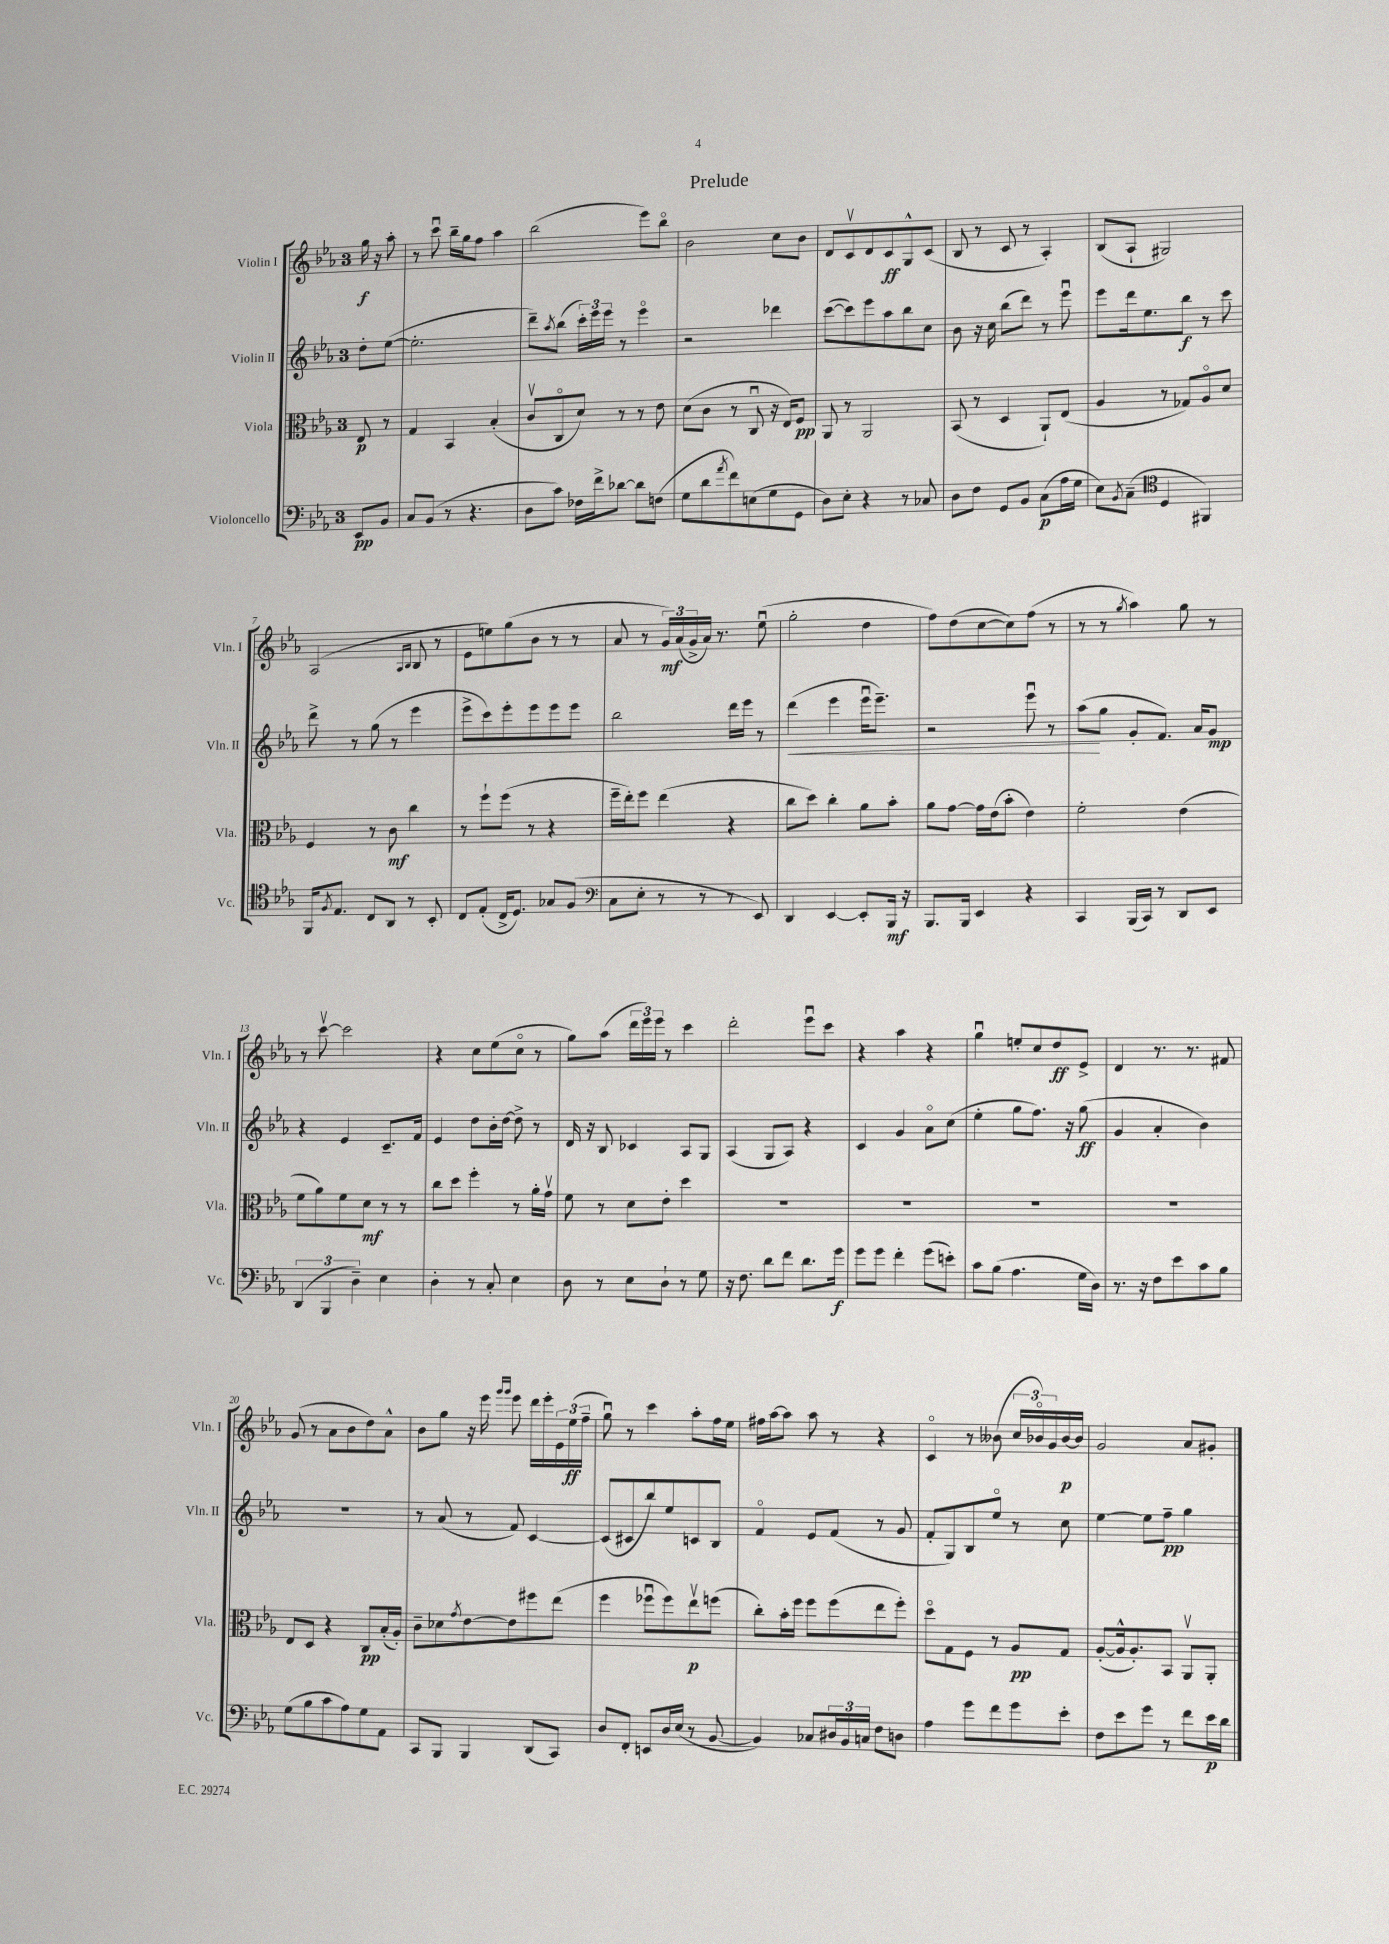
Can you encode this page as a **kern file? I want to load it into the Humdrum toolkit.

**kern	**kern	**kern	**kern
*staff4	*staff3	*staff2	*staff1
*clefF4	*clefC3	*clefG2	*clefG2
*k[b-e-a-]	*k[b-e-a-]	*k[b-e-a-]	*k[b-e-a-]
*M3/4	*M3/4	*M3/4	*M3/4
8EE-/L	8E-/	8dd'\L	16gg\
.	.	.	16r
8BB-/J	8r	([8ee-\J	8aa-'\
=	=	=	=
8C/L	4G/	2.ee-'\]	8r
(8BB-/J	.	.	8cccu\
8r	4BB-/	.	16bb-~\LL
.	.	.	16gg\J
4.r	.	.	8ff\J
.	(4B-'/	.	4aa-\
=	=	=	=
8D\L	8cv/L	8ddd~\L)	(2bb-\
.	.	8qaa-/	.
8c\J)	8Co/	(8bb-\J	.
16F-\LL	8d/J)	24ccc'\LL)	.
.	.	24eee-\	.
16f^\J	.	.	.
.	.	24eee-\JJ	.
[8d-\J	8r	8r	.
8d-\]L	8r	4eee-o\	8eee-\L)
(8F\J	8e-\	.	8bb-o\J
=	=	=	=
8G\L	(8d\L	2r	2b-\
8d\	8c\J	.	.
8qa-/	.	.	.
8f\)	8r	.	.
(8E\	8Cu/	.	.
8G\	16r	4ddd-\	8cc\L
.	16E-/LK)	.	.
8GG\J	8F/J	.	8b-\J
=	=	=	=
8D\L)	8AA-/	([8ccc\L	8d/L
8E-'\J	8r	8ccc\])	8cv/
4r	2AA-/	8eee-\	8d/
.	.	8aa-\	8c/
8r	.	8bb-\	8G^^/
8C-/	.	8cc\J	(8c/J
=	=	=	=
8D\L	(8BB-/	8b-\	8B-/
8F\J	8r	16r	8r
.	.	16cc\	.
8GG/L	4D/	(8bb-\L	8c/
8BB-/J	.	8ddd\J)	8r
(8C\L	8AA-`/L)	8r	4A-'/)
16A-\L	(8E-/J	8eee-u\	.
16G\JJ	.	.	.
=	=	=	=
8E-\L)	4A-/	8eee-\L	(8B-/L
8qBB-/	.	.	.
(8C~\J	.	16ddd\k	8A-`/J
.	.	8.ee-\	.
*clefC4	*	*	*
4D/	8r	.	2G#/)
.	8G-/L)	8bb-\J	.
4FF#/)	8A-o/	8r	.
.	8d/J	8ccc\	.
=	=	=	=
16FF/LK	4F/	8ddd^\	(2A-/
8qF/	.	.	.
8.E-/J	.	.	.
.	.	8r	.
8C/L	8r	(8gg\	.
8AA-/J	8c\	8r	.
.	.	.	16qqA-/LL
.	.	.	16qqB-/JJ
8r	4cc\	4eee-\	8B-/
8BB-'/	.	.	8r
=	=	=	=
8C/L	8r	8eee-^\L	8e-\L
(8E-'/J	8ff`\L	8ccc\)	8ee\)
16C^/LK	(8ff\J	8eee-'\	(8gg\
8.D/J)	.	.	.
.	8r	8eee-\	8b-\J
8G-/L	4r	8eee-\	8r
(8F/J	.	8eee-\J	8r
=	=	=	=
*clefF4	*	*	*
8C\L	16ff~\LL	2bb-\	8a-/
.	16ee-'\J)	.	.
8E-'\J	8ff\J	.	8r
8r	(4ee-\	.	24g/LL)
.	.	.	(24a-/
.	.	.	24g^/
8r	.	.	16a-/JJ)
.	.	.	8.r
8r	4r	16ddd\LL	.
.	.	16eee-\JJ	.
8EE-/)	.	8r	(8ee-u\
=	=	=	=
4DD/	8cc\L	(4ddd\	2gg'\
.	8dd\J)	.	.
[4EE-/	4cc'\	4eee-\	.
8EE-'/]L	8a-\L	16eee-u\LK	4dd\
.	.	8.eee-~\J)	.
16BBB-/Jk	8b-'\J	.	.
16r	.	.	.
=	=	=	=
8.BBB-/L	8a-\L	2r	8ff\L)
.	[8g\J	.	(8dd\
16BBB-/Jk	.	.	.
4EE-/	16g\]LL	.	[8cc\
.	(16e-\J	.	.
.	8b-'\J	.	8cc\])
4r	4e-\)	8eee-u\	(8ff\J
.	.	8r	8r
=	=	=	=
4CC/	2f'\	(8aa-\L	8r
.	.	8gg\J	8r
.	.	.	8qgg/
(16BBB-/LL	.	8g'/L	4aa-\)
16CC/JJ)	.	.	.
8r	.	8.f/J)	.
8DD/L	(4e-\	.	8gg\
.	.	16a-/LK	.
8EE-/J	.	8g/J	8r
=	=	=	=
(6DD/	8f\L	4r	8r
.	8a-\)	.	[8cccv\
6BBB-/	.	.	.
.	8f\	4e-/	2ccc\]
6D~\)	.	.	.
.	8d\J	.	.
4E-\	8r	8.c~/L	.
.	8r	.	.
.	.	16f/Jk	.
=	=	=	=
4D'\	8cc\L	4e-/	4r
.	8dd\J	.	.
8r	4ff'\	8dd\L	8cc\L
8C'/	.	16b-'\L	(8ee-\
.	.	[16dd\JJ	.
4E-\	8r	8dd^\]	8cco\J
.	16a-'\LL	8r	8r
.	16gv\JJ	.	.
=	=	=	=
8D\	8f\	16d/	8gg\L)
.	.	16r	.
8r	8r	8B-/	(8aa-\J
8E-\L	8d\L	4c-/	24ddd\LL
.	.	.	24eee-\)
.	.	.	24eee-\JJ
8D`\J	8e-'\J	.	8r
8r	4dd\	8A-/L	4ccc\
8G\	.	8G/J	.
=	=	=	=
16r	2.r	(4A-/	2ddd'\
8.F\	.	.	.
8d\L	.	8G/L	.
8f\J	.	8A-/J)	.
8.d\L	.	4r	8eee-u\L
.	.	.	8ccc\J
16g\Jk	.	.	.
=	=	=	=
8g\L	2.r	4c/	4r
8g\J	.	.	.
4f'\	.	4g/	4aa-\
(8g\L	.	8a-o\L	4r
8e'\J)	.	(8cc\J	.
=	=	=	=
8c\L	2.r	4ee-'\	4ggu\
(8B-\J	.	.	.
4.A-\	.	8gg\L	8ee'/L
.	.	8.ff\J)	8cc/
.	.	.	8dd/
.	.	16r	.
16G\LL	.	(8gg\	8e-^/J
16D\JJ)	.	.	.
=	=	=	=
8.r	2.r	4g/	4d/
16r	.	.	.
8F\L	.	4a-'/	8.r
8e-\	.	.	.
.	.	.	8.r
8c\	.	4b-\)	.
8B-\J	.	.	8f#/
=	=	=	=
(8G\L	8E-/L	2.r	(8g/
8B-\	8D/J	.	8r
8c\	4r	.	8a-\L
8A-\)	.	.	8b-\
8G\	8C/L	.	8dd\)
8AA-\J	(16B-'/L	.	8a-^^\J
.	16A-'/JJ)	.	.
=	=	=	=
8CC/L	8c~\L	8r	8b-\L
8BBB-/J	8d-\	(8a-/	8gg\J
.	8qg/	.	.
4BBB-/	[8e-\	8r	16r
.	.	.	16eee-\
.	.	.	16qqggg/LL
.	.	.	16qqggg/JJ
.	8e-\]	8f/)	8eee-\
(8DD/L	8ff#\	[4c/	16ddd\LL
.	.	.	16eee-'\
8CC/J)	(8ee-\J	.	24e-\
.	.	.	(24ee-\
.	.	.	24ff~\JJ
=	=	=	=
8D/L	4ff\	(8c/]L	8ggu\)
8FF'/J	.	8c#/	8r
8EE/L	8ff-u\L	8bb-/)	4ccc\
16D/L	8ff-\)	8ee-/	.
(16E-/JJ	.	.	.
8r	8ee-v\	8c/	8aa-'\L
[8BB-/	(8ff\J	8B-/J	16ff\L
.	.	.	16ee-\JJ
=	=	=	=
4BB-/])	8cc'\L)	4fo/	16ff#\LL
.	.	.	[16aa-\J
.	16b-'\L	.	8aa-\]J
.	16ff\JJ	.	.
8C-/L	8ff\L	8e-/L	8aa-\
24D#/L	(8ff\	(8f/J	8r
24BB-/	.	.	.
24C/JJ	.	.	.
8F\L	8ee-\	8r	4r
8D\J	8ff'\J)	8g/	.
=	=	=	=
4A-\	8ddo\L	8f'/L	4co/
.	8G\	8G/)	.
8g\L	8F\J	8B-/	8r
8f\	8r	8ee-o/J	(8b--\
8g\	8A-/L	8r	24cc/LL
.	.	.	24b-o/)
.	.	.	24g/
8e-'\J	8G/J	8cc\	[16b-/
.	.	.	16b-/]JJ
=	=	=	=
8F\L	([8A-'/L	[4ee-\	2g/
8e-\	16A-^^/]k	.	.
.	8.A-'/)	.	.
8g\J	.	8ee-\]L	.
8r	8BB-/J	8ff~\J	.
8f\L	8AA-v/L	4gg\	8a-/L
16e-\L	8AA-'/J	.	8g#'/J
16d\JJ	.	.	.
==	==	==	==
*-	*-	*-	*-
